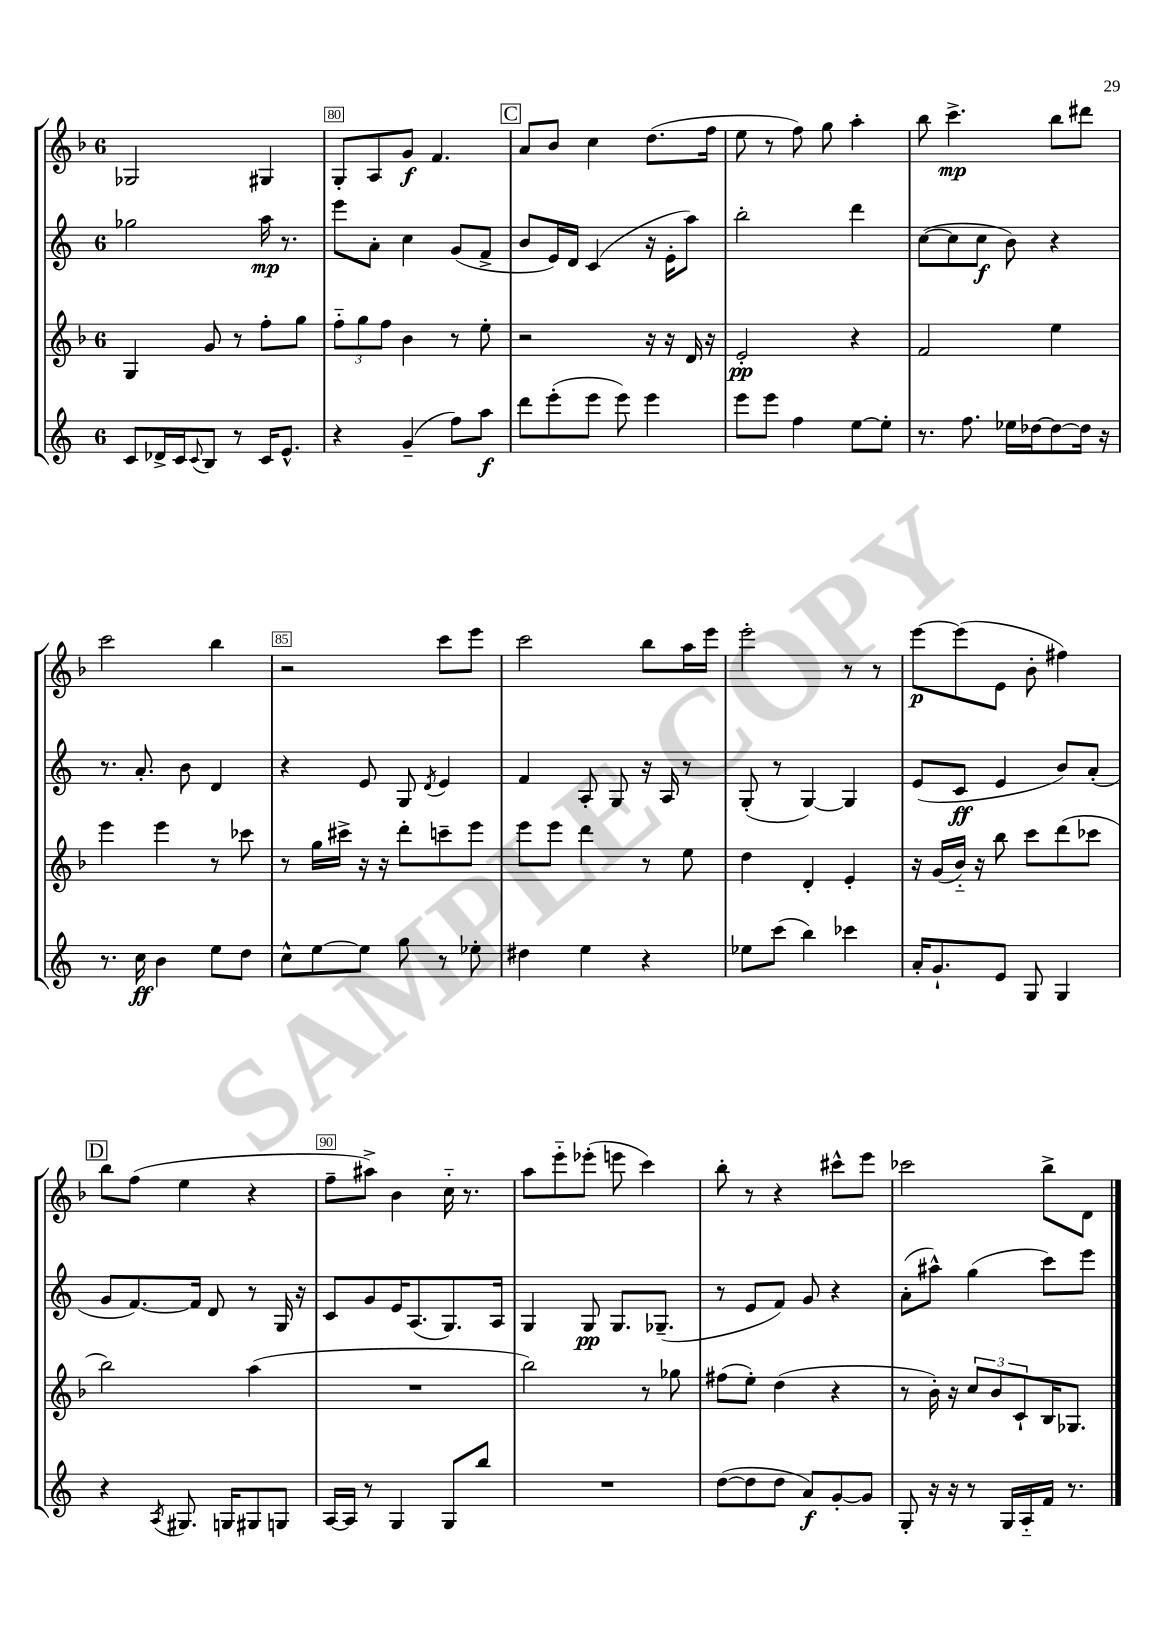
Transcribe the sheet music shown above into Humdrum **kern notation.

**kern	**kern	**kern	**kern
*staff4	*staff3	*staff2	*staff1
*clefG2	*clefG2	*clefG2	*clefG2
*k[]	*k[b-]	*k[]	*k[b-]
*M6/8	*M6/8	*M6/8	*M6/8
8c/L	4G/	2gg-\	2G-/
16d-^/L	.	.	.
16c/J	.	.	.
8qqc/	.	.	.
8B/J	8g/	.	.
8r	8r	.	.
16c/LK	8ff'\L	16aa\	4G#/
8.e^^/J	.	8.r	.
.	8gg\J	.	.
=	=	=	=
4r	12ff'~\L	8eee\L	8G'/L
.	12gg\	.	.
.	.	8a'\J	8A/
.	12ff\J	.	.
(4g~/	4b-\	4cc\	8g/J
.	.	.	4.f/
8ff\L)	8r	(8g/L	.
8aa\J	8ee'\	8f^/J	.
=	=	=	=
8ddd\L	2r	8b/L	8a/L
(8eee'\	.	16e/L)	8b-/J
.	.	16d/JJ	.
8eee\J	.	(4c/	4cc\
8eee\)	.	.	.
4eee\	16r	16r	(8.dd\L
.	16r	16e'\LK	.
.	16d/	8aa\J)	.
.	16r	.	16ff\Jk
=	=	=	=
8eee\L	2e'/	2bb'\	8ee\
8eee\J	.	.	8r
4ff\	.	.	8ff\)
.	.	.	8gg\
[8ee\L	4r	4ddd\	4aa'\
8ee'\]J	.	.	.
=	=	=	=
8.r	2f/	([8cc\L	8bb-\
.	.	8cc\]	4.ccc^\
8.ff\	.	.	.
.	.	8cc\J	.
16ee-\LL	.	8b\)	.
[16dd-\J	.	.	.
8dd-\_	4ee\	4r	8bb-\L
16dd-\]Jk	.	.	8ddd#\J
16r	.	.	.
=	=	=	=
8.r	4eee\	8.r	2ccc\
16cc\	.	8.a'/	.
4b\	4eee\	.	.
.	.	8b\	.
8ee\L	8r	4d/	4bb-\
8dd\J	8ccc-\	.	.
=	=	=	=
8cc^^\L	8r	4r	2r
[8ee\	16gg\LL	.	.
.	16ccc#^\JJ	.	.
8ee\]J	16r	8e/	.
.	16r	.	.
8gg\	8ddd'\L	8G/	.
.	.	8qd/	.
8r	8ccc~\	4e/	8ccc\L
8ee-'\	8eee\J	.	8eee\J
=	=	=	=
4dd#\	8eee\L	4f/	2ccc\
.	8eee\J	.	.
4ee\	4ddd\	8A'/	.
.	.	8G/	.
4r	8r	16r	8bb-\L
.	.	16A/	.
.	8ee\	8r	16aa\L
.	.	.	16eee\JJ
=	=	=	=
8ee-\L	4dd\	(8G'/	2eee'\
(8ccc\J	.	8r	.
4bb\)	4d'/	[4G/)	.
4ccc-\	4e'/	4G/]	8r
.	.	.	8r
=	=	=	=
16a'/LK	16r	(8e/L	[8eee\L
8.g`/	(16g/LL	.	.
.	16b-'~/JJ)	8c/J	(8eee\]
.	16r	.	.
8e/J	8bb-\	4e/	8e\J
8G/	8ccc\L	.	8b-'\
4G/	(8ddd\	8b/L)	4ff#\)
.	8ccc-\J	(8a'/J	.
=	=	=	=
4r	2bb-\)	8g/L	8bb-\L
.	.	[8.f/)	(8ff\J
8qA/	.	.	.
8.G#/	.	.	4ee\
.	.	16f/]Jk	.
.	.	8d/	.
16G/LK	.	.	.
8G#/	(4aa\	8r	4r
8G/J	.	16G/	.
.	.	16r	.
=	=	=	=
[16A/LL	2.r	8c/L	8ff~\L
16A/]JJ	.	.	.
8r	.	8g/	8aa#^\J)
4G/	.	16e/K	4b-\
.	.	(8.A/	.
8G/L	.	8.G/)	16cc'~\
.	.	.	8.r
8bb/J	.	.	.
.	.	16A/Jk	.
=	=	=	=
2.r	2bb-\)	4G/	8aa\L
.	.	.	8eee'~\
.	.	8G/	(8eee-'\J
.	.	8.G/L	8eee\
.	8r	.	4ccc\)
.	.	(8.G-~/J	.
.	8gg-\	.	.
=	=	=	=
([8dd\L	(8ff#\L	8r	8bb-'\
8dd\]	8ee'\J)	8e/L	8r
8dd\J	(4dd\	8f/J)	4r
8a/L)	.	8g/	.
[8g'/	4r	4r	8ccc#^^\L
8g/]J	.	.	8eee\J
=	=	=	=
8G'/	8r	(8a'\L	2ccc-\
16r	16b-'\)	8aa#^^\J)	.
16r	16r	.	.
8r	12cc/L	(4gg\	.
.	12b-/	.	.
16G/LL	.	.	.
.	12c`/	.	.
16A'~/	.	.	.
16f/JJ	16B-/K	8ccc\L)	8bb-^\L
8.r	8.G-/J	.	.
.	.	8eee\J	8d\J
==	==	==	==
*-	*-	*-	*-
